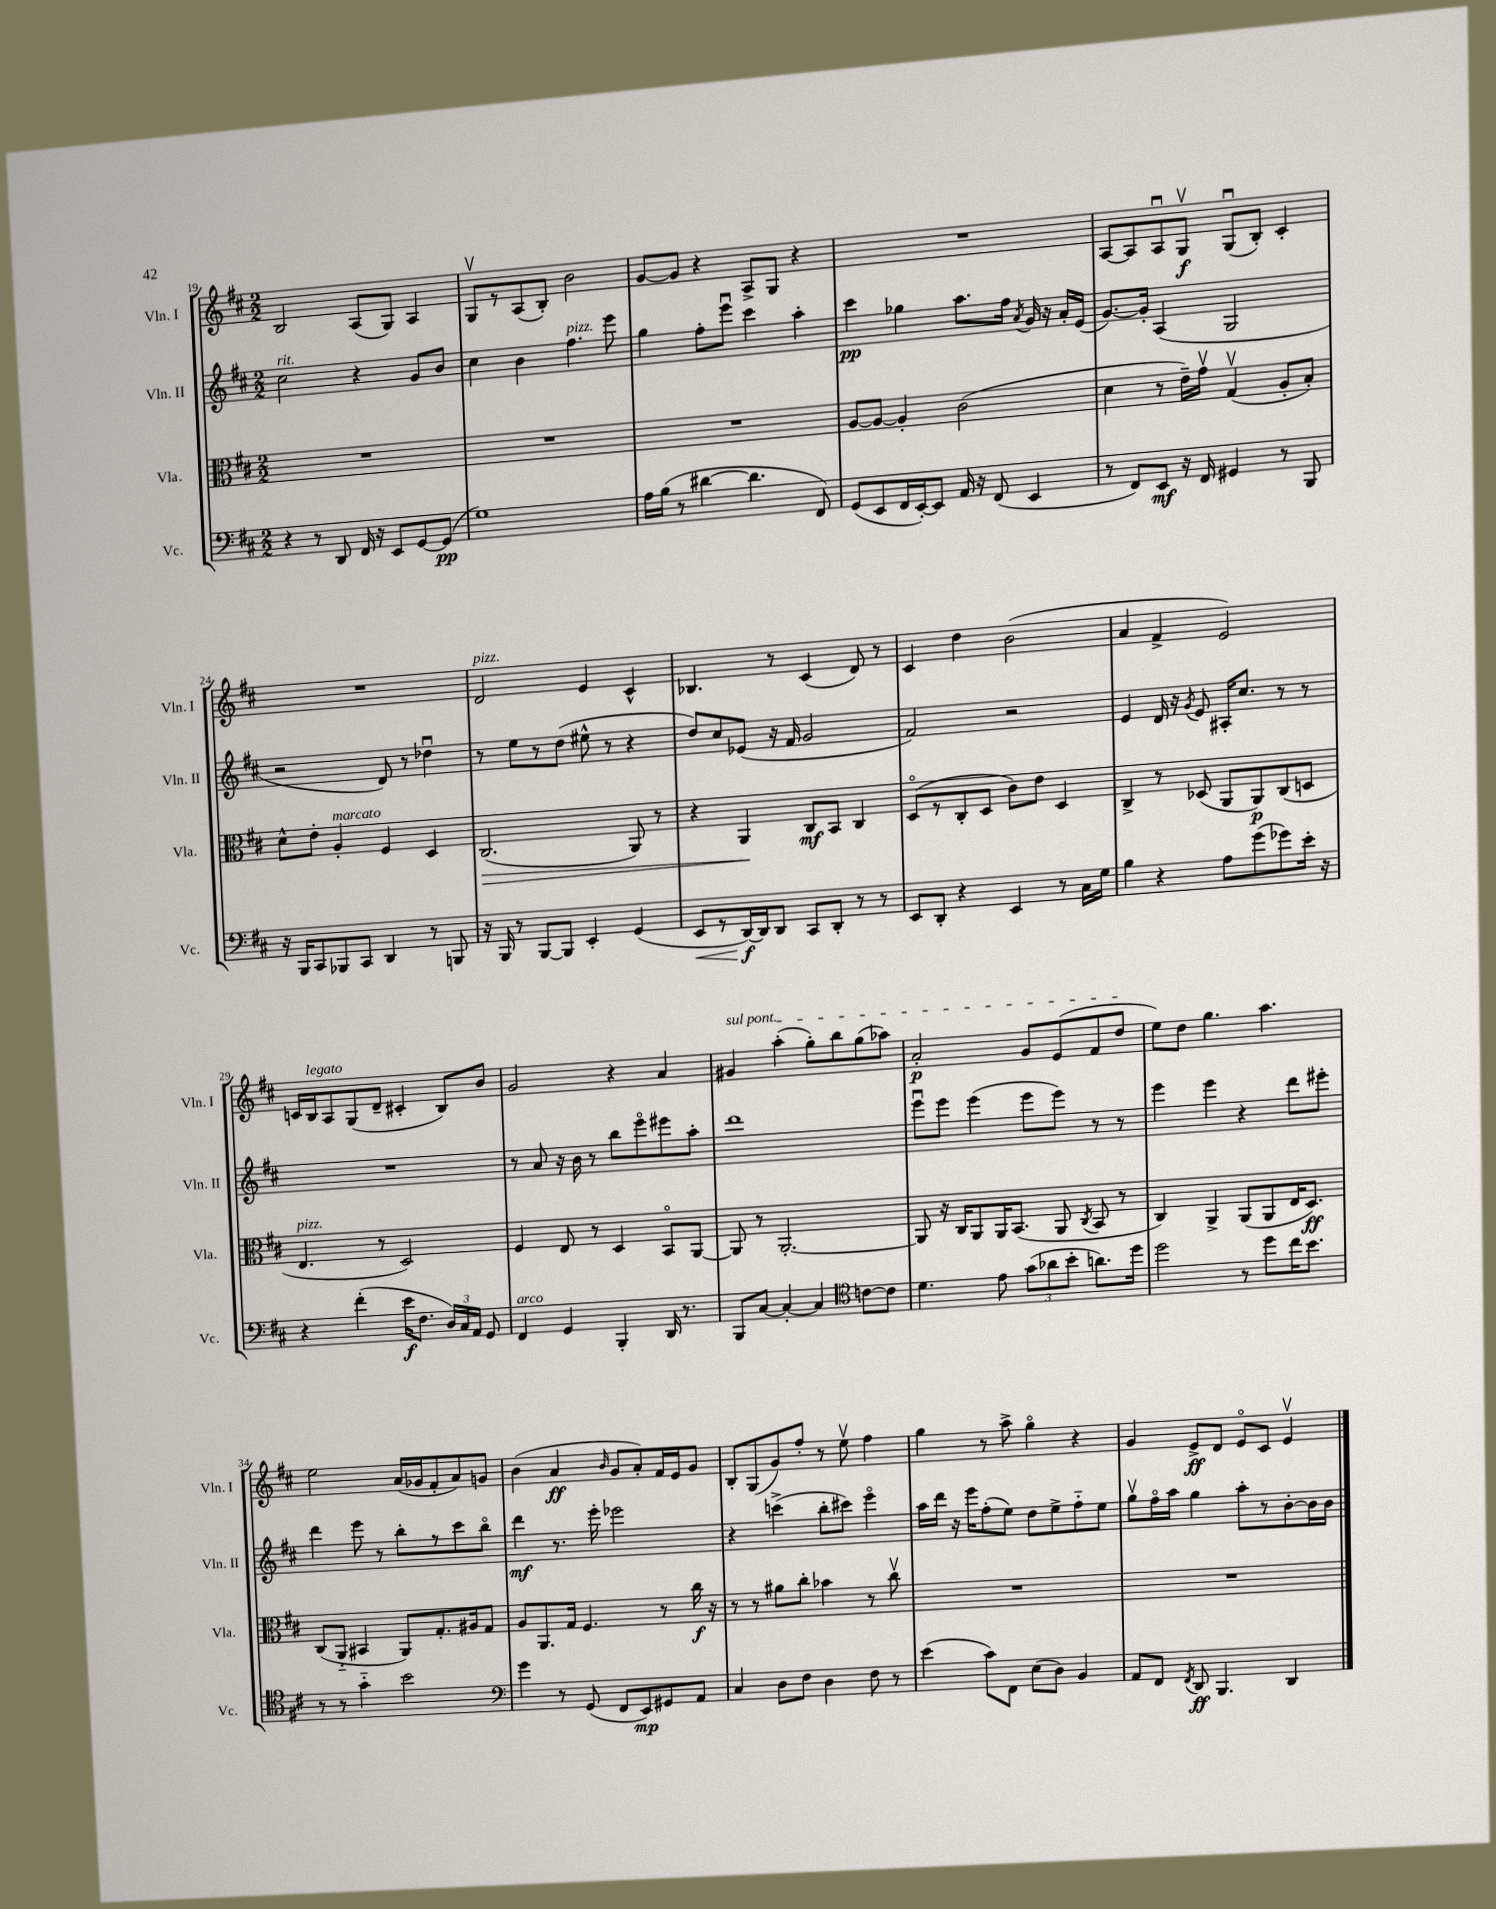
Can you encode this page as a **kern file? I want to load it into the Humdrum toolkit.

**kern	**kern	**kern	**kern
*staff4	*staff3	*staff2	*staff1
*clefF4	*clefC3	*clefG2	*clefG2
*k[f#c#]	*k[f#c#]	*k[f#c#]	*k[f#c#]
*M2/2	*M2/2	*M2/2	*M2/2
4r	1r	2cc#	2B
8r	.	.	.
8DD	.	.	.
16FF#	.	4r	(8A
16r	.	.	.
8EE	.	.	8G)
[8GG	.	8g	4A
(8GG]	.	8b	.
=	=	=	=
1G)	1r	4cc#	8Gv
.	.	.	8r
.	.	4b	(8A
.	.	.	8B')
.	.	4.ff#	2b
.	.	8eee	.
=	=	=	=
16A	1r	4gg	[8g
(16B	.	.	.
8r	.	.	8g]
[4d#	.	8ff#'	4r
.	.	8eeeu	.
4.d#]	.	4ccc#	8A^
.	.	.	8G
.	.	4aa'	4r
8FF#)	.	.	.
=	=	=	=
(8GG	[8A	4ccc#	1r
8EE	8A_	.	.
16FF#	4A']	4gg-	.
[16EE')	.	.	.
8EE]	.	.	.
16AA	(2c#	8.aa	.
16r	.	.	.
(8FF#	.	.	.
.	.	16ff#	.
.	.	8qa	.
4EE	.	16g	.
.	.	16r	.
.	.	16a'	.
.	.	(16e	.
=	=	=	=
8r	4d	[8.g)	[8A
8FF#)	.	.	8A]
.	.	16g']	.
8EE	8r	(4A	8Au
16r	16e~)	.	8Gv
16FF#	16gv	.	.
4GG#	(4Gv	2G	(8Gu
.	.	.	8B')
8r	8A'	.	4c#'
8BBB	8B')	.	.
=	=	=	=
16r	8d^^	2r	1r
16BBB	.	.	.
8CC#	8e'	.	.
8BBB-	4A'	.	.
8CC#	.	.	.
4DD	4F#	8d)	.
.	.	8r	.
8r	4D	4dd-u	.
8BBB	.	.	.
=	=	=	=
16r	(2.C#	8r	2d
16BBB	.	.	.
8r	.	8ee	.
[8BBB	.	8r	.
8BBB]	.	(8dd	.
4EE'	.	8ee#^^	4e
.	.	8r	.
(4GG	8AA)	4r	4c#^^
.	8r	.	.
=	=	=	=
8EE	4r	8dd)	4.B-
8r	.	8cc#	.
[16DD)	4AA	(8e-	.
16DD]	.	.	.
8DD	.	16r	8r
.	.	16f#	.
8CC#	8C#	2g	(4c#
8DD'	8BB	.	.
8r	4C#	.	8d)
8r	.	.	8r
=	=	=	=
8EE	(8Do	2f#)	4c#
8DD'	8r	.	.
4r	8C#'	.	4dd
.	8D	.	.
4EE	8c#)	2r	(2b
.	8e	.	.
8r	4D	.	.
16C#	.	.	.
16G	.	.	.
=	=	=	=
4B	4C#^	4e	4a
4r	8r	16d	4f#^
.	.	16r	.
.	.	8qg	.
.	(8D-	8e	.
8A	8AA	16A#'	2e)
.	.	8.cc#	.
(8g	8AA)	.	.
8g-)	(8C#	8r	.
16e'	8D	8r	.
16r	.	.	.
=	=	=	=
4r	4.E	1r	16c
.	.	.	16B
.	.	.	8A
(4f#'	.	.	(8G
.	8r	.	8d~
16e	2D)	.	4c#'
8.F#	.	.	.
24D)	.	.	8B)
24C#	.	.	.
24AA	.	.	.
8GG	.	.	8b
=	=	=	=
4FF#	4F#	8r	2g
.	.	8a	.
4GG	8E	16r	.
.	.	16b	.
.	8r	8r	.
4BBB'	4D	8bb	4r
.	.	8eeeo	.
16DD	8BBo	8eee#	4a
8.r	.	.	.
.	[8AA	8aa'	.
=	=	=	=
8BBB	8AA]	1ddd	4g#
[8C#	8r	.	.
4C#'_	[2.AA'	.	(4aa'
4C#]	.	.	8gg')
.	.	.	8bb
*clefC4	*	*	*
[8c	.	.	(8gg
8c]	.	.	8aa-)
=	=	=	=
4.d	8AA]	8eeeu	2a'
.	16r	8eee	.
.	16C#	.	.
.	8AA	(4eee	.
8e	16AA	.	.
.	(8.BB	.	.
(12g	.	8eee	8g
12a-	.	.	.
.	8AA	8eee)	(8e
12b'	.	.	.
.	8qC#	.	.
8.a)	8BB	8r	8f#
.	8r	8r	8dd
16dd	.	.	.
=	=	=	=
2dd	4C#)	4eee	8ee)
.	.	.	8dd
.	4AA^	4eee	4.gg
8r	(8AA	4r	.
8dd	8AA	.	4.aa
16cc#	16E	8ddd	.
8.b	8.D)	.	.
.	.	8eee#'	.
=	=	=	=
8r	(8C#	4ddd	2ee
8r	8AA'~	.	.
4g'~	4BB#	8eee	.
.	.	8r	.
2b	8AA)	8bb'	(16a
.	.	.	16g-
.	8.G'	8r	8f#'
.	.	8ccc#	8a)
.	16A#	.	.
.	8G	8bbo	8g
=	=	=	=
*clefF4	*	*	*
4g	8A	4ddd	(4b
.	8.AA	.	.
8r	.	8.r	4a
.	16G	.	.
(8GG	4.F#	.	.
.	.	16eee'	.
.	.	.	16qqb
8FF#	.	2eee-	8g
8EE)	.	.	8a')
8GG#	8r	.	16f#
.	.	.	16e
8AA	16cc#	.	8g
.	16r	.	.
=	=	=	=
4C#	8r	4r	8B'
.	8r	.	(8G
8D	8a#	(4ccc^	8g)
8F#	8cc#'	.	8ff#'
4D	4b-	8bb'	8r
.	.	8ccc#)	8eev
8F#	8r	4eeeo	4ff#
8r	8cc#v	.	.
=	=	=	=
(4e	1r	16aa	4gg
.	.	16ddd	.
.	.	16r	.
.	.	16eee	.
8c#)	.	(8ff#'	8r
8FF#	.	8ee)	8aa^
(8E	.	8dd	4ggo
8D)	.	8ee^	.
4BB	.	8ff#'~	4r
.	.	8ee	.
=	=	=	=
8AA	1r	8ggv	4g
8FF#	.	16ff#o	.
.	.	16aa	.
8qFF#	.	.	.
8DD	.	4gg	8e^
4.BBB	.	.	8d
.	.	8aa'	8eo
.	.	8r	8c#
4DD	.	[8b'	4ev
.	.	16b]	.
.	.	16b	.
==	==	==	==
*-	*-	*-	*-
